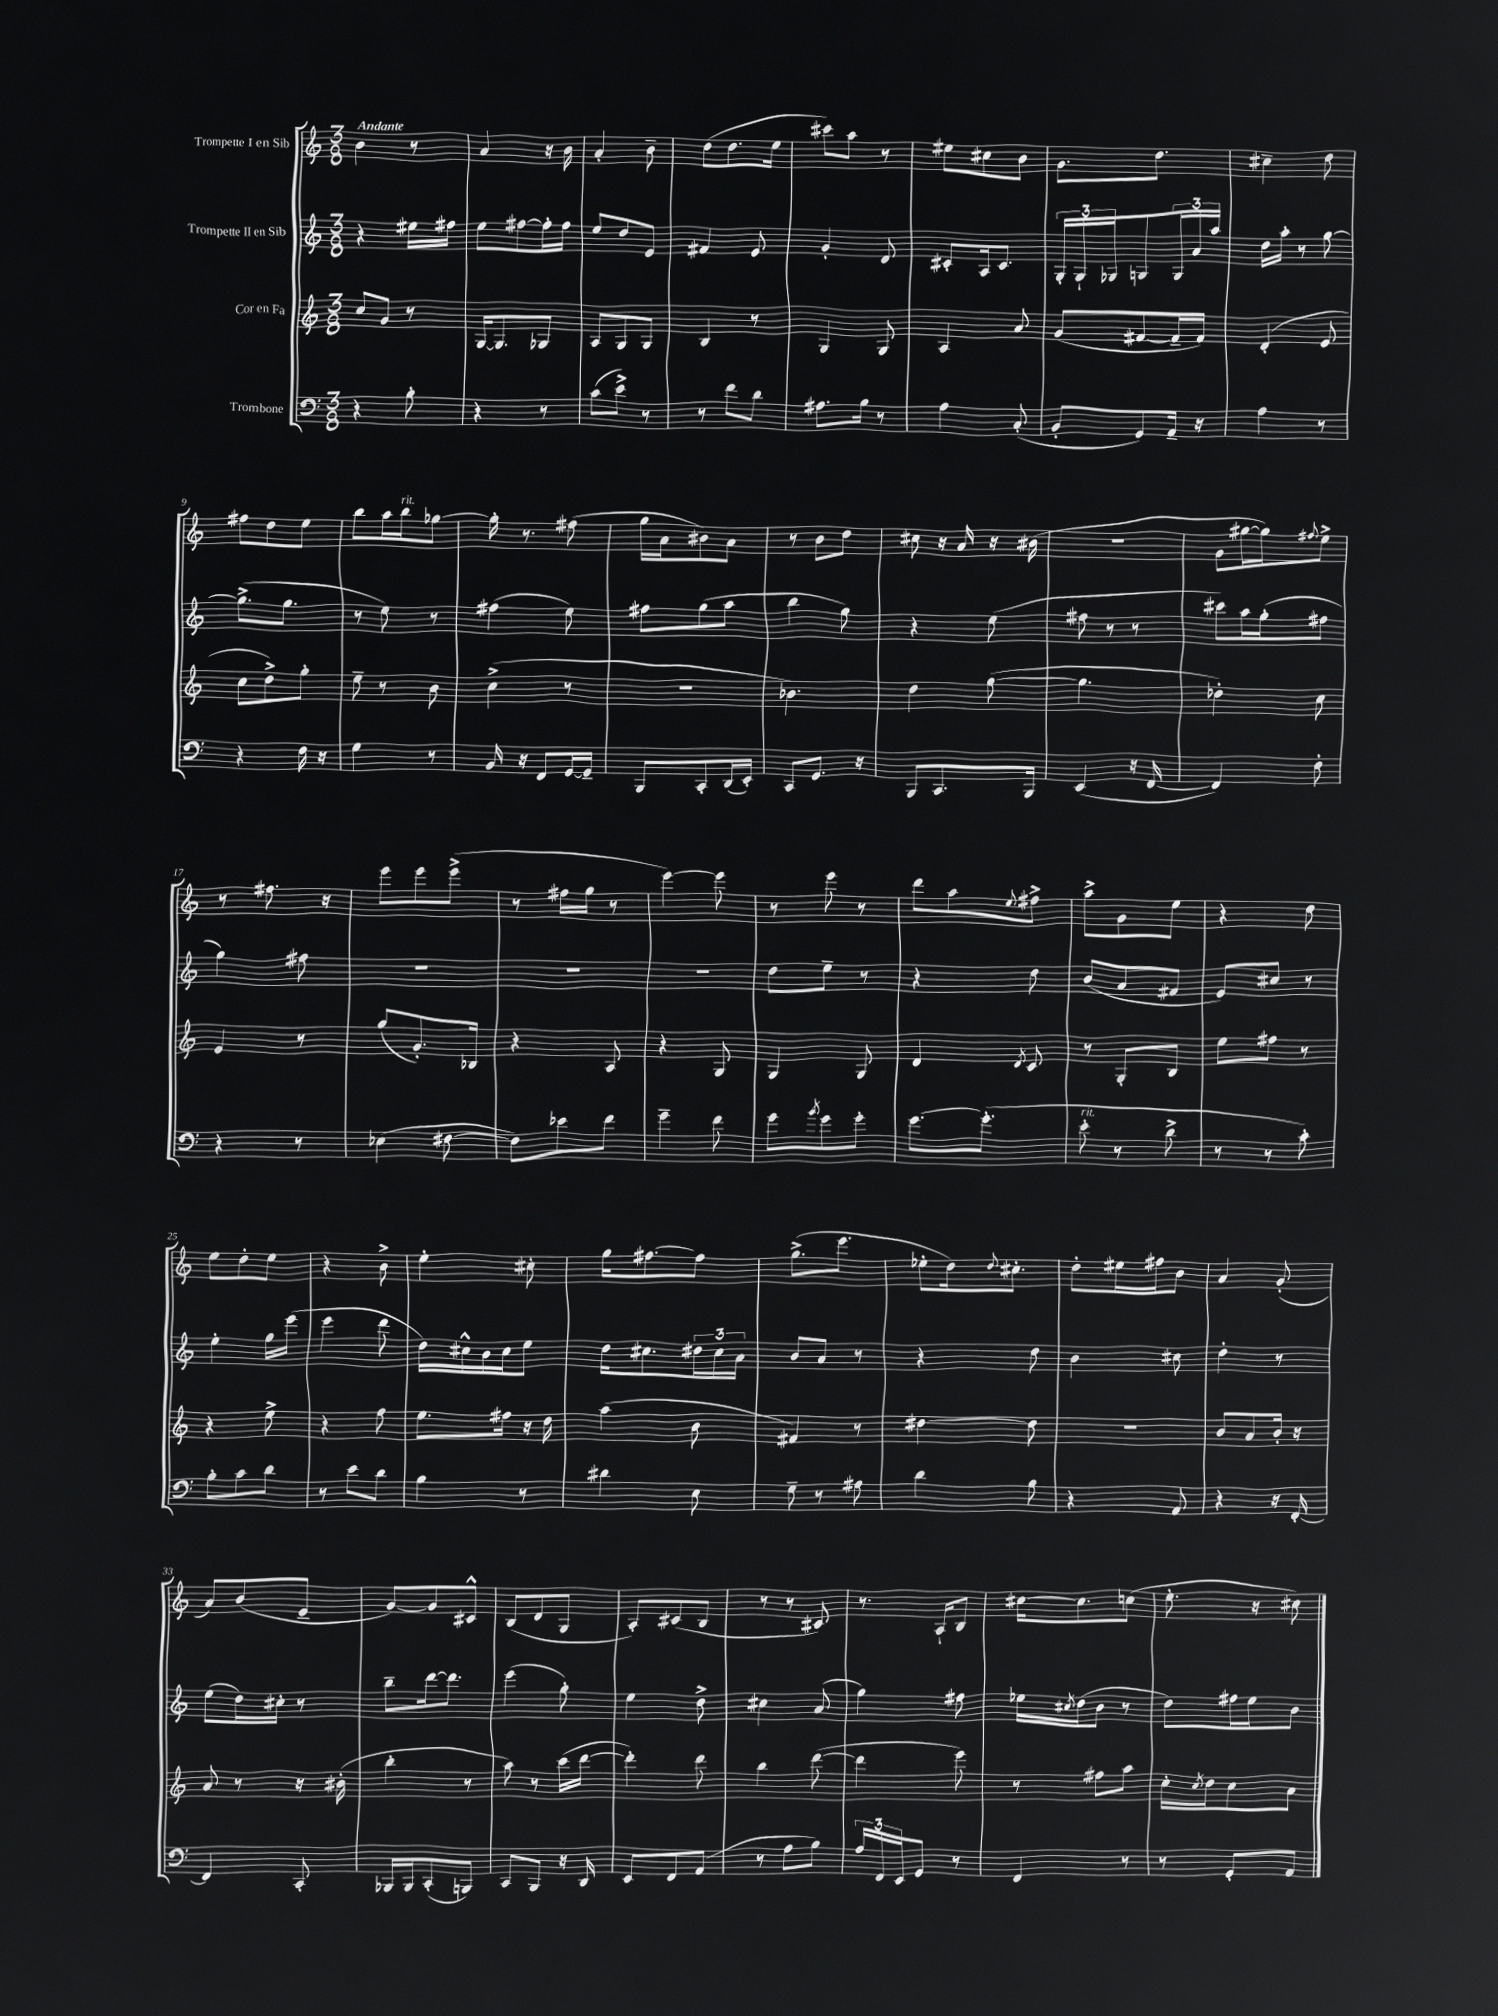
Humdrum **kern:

**kern	**kern	**kern	**kern
*part4	*part3	*part2	*part1
*staff4	*staff3	*staff2	*staff1
*I"Trombone	*I"Cor en Fa	*I"Trompette II en Sib	*I"Trompette I en Sib
*clefF4	*clefG2	*clefG2	*clefG2
*k[]	*k[]	*k[]	*k[]
*M3/8	*M3/8	*M3/8	*M3/8
=1	=1	=1	=1
!	!	!	!LO:TX:a:B:t=Andante
4r	8cc/L	4r	4b\
.	8g/J	.	.
8B'\	8r	16ee#X\LL	8r
.	.	16ff#X\JJ	.
=2	=2	=2	=2
4r	[16G/KL	8ee\L	4a/
.	8.G/]	.	.
.	.	[8ff#X\	.
8r	8G-X/J	16ff#'\L]	16r
.	.	16ff#\JJ	16b\
=3	=3	=3	=3
(8c\L	8A/L	8ee/L	4a'/
8e^\J)	8G/	8dd/	.
8r	8G/J	8e/J	8b~\
=4	=4	=4	=4
8r	4B/	4f#X/	(8dd\L
8f\L	.	.	8.dd\
8d\J	8r	8e/	.
.	.	.	16ee\Jk
=5	=5	=5	=5
8.A#X\L	4G/	4g'/	8ccc#X\L)
.	.	.	8aa\J
16B\Jk	.	.	.
8r	8G/	8d/	8r
=6	=6	=6	=6
4A\	4A/	8c#X'/L	8ee#X\L
.	.	16A/k	8cc#X\
.	.	8.c#/J	.
(8C'/	8a/	.	8b\J
=7	=7	=7	=7
8BB'/L	(8g/L	24G'/LL	8.g\L
.	.	24G`/	.
.	.	24G-X/J	.
8GG/)	[8f#X/	8Gn/	.
.	.	.	8.dd\J
16AA~/Jk	16f#~/L]	24G/L	.
.	.	24a/	.
16r	16f#/JJ)	.	.
.	.	24aa/JJ	.
=8	=8	=8	=8
4A\	(4d'/	16dd\LL	4cc#X~\
.	.	16aa'\JJ	.
.	.	8r	.
8r	8e/	[8gg\	8dd\
!!LO:LB:g=z
=9	=9	=9	=9
4r	8cc\L	(8.gg^\L]	8ff#X\L
.	8dd^\)	.	8dd\
.	.	8.gg\J	.
16F\	8gg'\J	.	8ee\J
16r	.	.	.
=10	=10	=10	=10
4G\	8ee~\	8r	8bb\L
.	8r	8ee\)	16aa\L
!	!	!	!LO:TX:a:i:t=rit.
.	.	.	16bb\J
8r	8b\	8r	[8gg-X\J
=11	=11	=11	=11
16BB/	(4cc^\	(4ff#X\	16gg-'\]
16r	.	.	8.r
8FF/L	.	.	.
[16GG/L	8r	8ee\)	(8ff#X\
16GG~/JJ]	.	.	.
=12	=12	=12	=12
8BBB/L	4.r	8ff#X\L	16gg\LL
.	.	.	16a\J
8CC'/	.	(8gg\	8b#X\)
(16DD/L	.	8aa\J	8a\J
16EE'/JJ)	.	.	.
=13	=13	=13	=13
8CC/L	4.b-X\)	4bb\	8r
8.GG/J	.	.	8b\L
.	.	8gg\)	8dd\J
16r	.	.	.
=14	=14	=14	=14
8BBB/L	4dd\	4r	8cc#X\
8.CC/	.	.	16r
.	.	.	16a/
.	([8gg\	(8ee\	16r
16BBB/Jk	.	.	(16b#X\
=15	=15	=15	=15
(4EE/	4.gg\]	8ff#X\	4.r
.	.	8r	.
16r	.	8r	.
[16FF/	.	.	.
=16	=16	=16	=16
4FF/])	4dd-X'\)	8ccc#X\L)	8g\L
.	.	16aa\L	[16gg#X\L
.	.	(16gg'\J	16gg#\J])
.	.	.	8qqff#X/
8F'\	8cc\	8ff#X\J	8ee^\J
!!LO:LB:g=z
=17	=17	=17	=17
4r	4e/	4gg\)	8r
.	.	.	8.ff#X\
8r	8r	8ff#X\	.
.	.	.	16r
=18	=18	=18	=18
(4E-X\	(8gg/L	4.r	8eee\L
.	8.g'/)	.	8eee\
[8F#X\	.	.	(8eee^\J
.	16B-X/Jk	.	.
=19	=19	=19	=19
8F#\L])	4r	4.r	8r
8e-X\	.	.	16ff#X\LL
.	.	.	16gg\JJ
8f\J	8A/	.	8r
=20	=20	=20	=20
4g~\	4r	4.r	[4eee\)
8f\	8G/	.	8eee\]
=21	=21	=21	=21
8g\L	4G/	8dd\L	8r
8qb/	.	.	.
8g\	.	8ee~\J	8eee\
8g'\J	8G/	8r	8r
=22	=22	=22	=22
[8.g\L	4d/	4r	8ddd\L
.	.	.	8aa\
(8.g'\J]	.	.	.
.	8qd/	.	8qqee/
.	8c/	8dd\	8ff#X^\J
=23	=23	=23	=23
!LO:TX:a:i:t=rit.	!	!	!
8e'\	8r	(8b/L	8aa^\L
8r	8G'/L	8a/	8g\
8d^\	8B/J	8f#X/J	8ee\J
=24	=24	=24	=24
8r	8ee\L	8e/L)	4r
8r	8ff#X\J	8cc#X/J	.
8c'\)	8r	8r	8dd\
!!LO:LB:g=z
=25	=25	=25	=25
8B'\L	4r	4ee'\	8ee\L
8c\	.	.	8dd'\
8d\J	8ee^\	16gg\LL	8ee\J
.	.	(16eee\JJ	.
=26	=26	=26	=26
8r	4r	4eee\	4r
8e\L	.	.	.
8d\J	8ff\	8ddd\	8b^\
=27	=27	=27	=27
4B\	8.ee\L	16dd\LL)	4ee'\
.	.	16cc#X^^\	.
.	.	16b\	.
.	16ff#X\Jk	16cc#\J	.
8r	16r	8ee\J	8cc#X'\
.	16dd\	.	.
=28	=28	=28	=28
4d#X\	(4aa\	16dd\KL	16gg\KL
.	.	8.cc#X\	[8.ff#X\
8E\	8b\	24dd#X\L	8ff#\J]
.	.	24cc#\	.
.	.	24a\JJ	.
=29	=29	=29	=29
8G~\	4f#X/)	8b/L	(8.gg^\L
8r	.	8a/J	.
.	.	.	8.eee\J
8A#X\	8r	8r	.
=30	=30	=30	=30
4d\	[4dd#X\	4r	8ee-X'\L
.	.	.	16dd\k)
.	.	.	8qqdd/
.	.	.	8.cc#X'\J
8B\	8dd#\]	8dd\	.
=31	=31	=31	=31
4r	4.r	4b\	8dd'\L
.	.	.	16ee#X\L
.	.	.	16ff#X\J
8AA/	.	8cc#X\	8b\J
=32	=32	=32	=32
4r	8b/L	4dd'\	4a/
.	8a/	.	.
16r	16b'/Jk	8r	(8g'/
[16FF'/	16r	.	.
!!LO:LB:g=z
=33	=33	=33	=33
4FF/]	8a/	(8ee\L	8a/L)
.	8r	16dd\L)	(8b/
.	.	16cc#X'\JJ	.
8CC'/	16r	8r	8e~/J
.	(16b#X'\	.	.
=34	=34	=34	=34
16BBB-X/LL	4bb'\	8bb~\L	[8g/L)
16BBB-/J	.	.	.
(8CC'/	.	[16ddd\k	8g/]
.	.	8.ddd\J]	.
8BBBn/J)	8r	.	8c#X^^/J
=35	=35	=35	=35
8CC/L	8aa\)	(4eee\	(8B/L
8BBB/J	8r	.	8d/
16r	(16ccc\LL	8gg'\)	8G/J
16DD/	[16ddd\JJ	.	.
=36	=36	=36	=36
8EE/L	4ddd'\])	4ee\	8A'/L)
8FF/	.	.	(8c#X/
(8AA/J	8ddd\	8dd^\	8B/J
=37	=37	=37	=37
8r	4bb\	4cc#X\	8r
8A\L	.	.	8r
8B\J)	([8ddd\	(8a/	8c#X/)
=38	=38	=38	=38
24A/LL	4ddd\]	4gg\)	8.r
24FF/	.	.	.
24EE/J	.	.	.
8GG/J	.	.	.
.	.	.	16A`/KL
8r	8eee\)	8ff#X\	8B/J
=39	=39	=39	=39
4FF/	8r	16ee-X\LL	[16cc#X\KL
.	.	8qcc#X/	.
.	.	(16dd\J	8.cc#\]
.	8ff#X\L	8b\J	.
8r	8aa\J	8r	(8ccn\J
=40	=40	=40	=40
8r	16cc'\LL	8dd\L)	8.ee'\
.	8qcc/	.	.
.	16dd\J	.	.
8GG'/L	8cc\	16ff#X\L	.
.	.	16ee\J	16r
8AA/J	8a\J	8b\J	8cc#X\)
==	==	==	==
*-	*-	*-	*-
